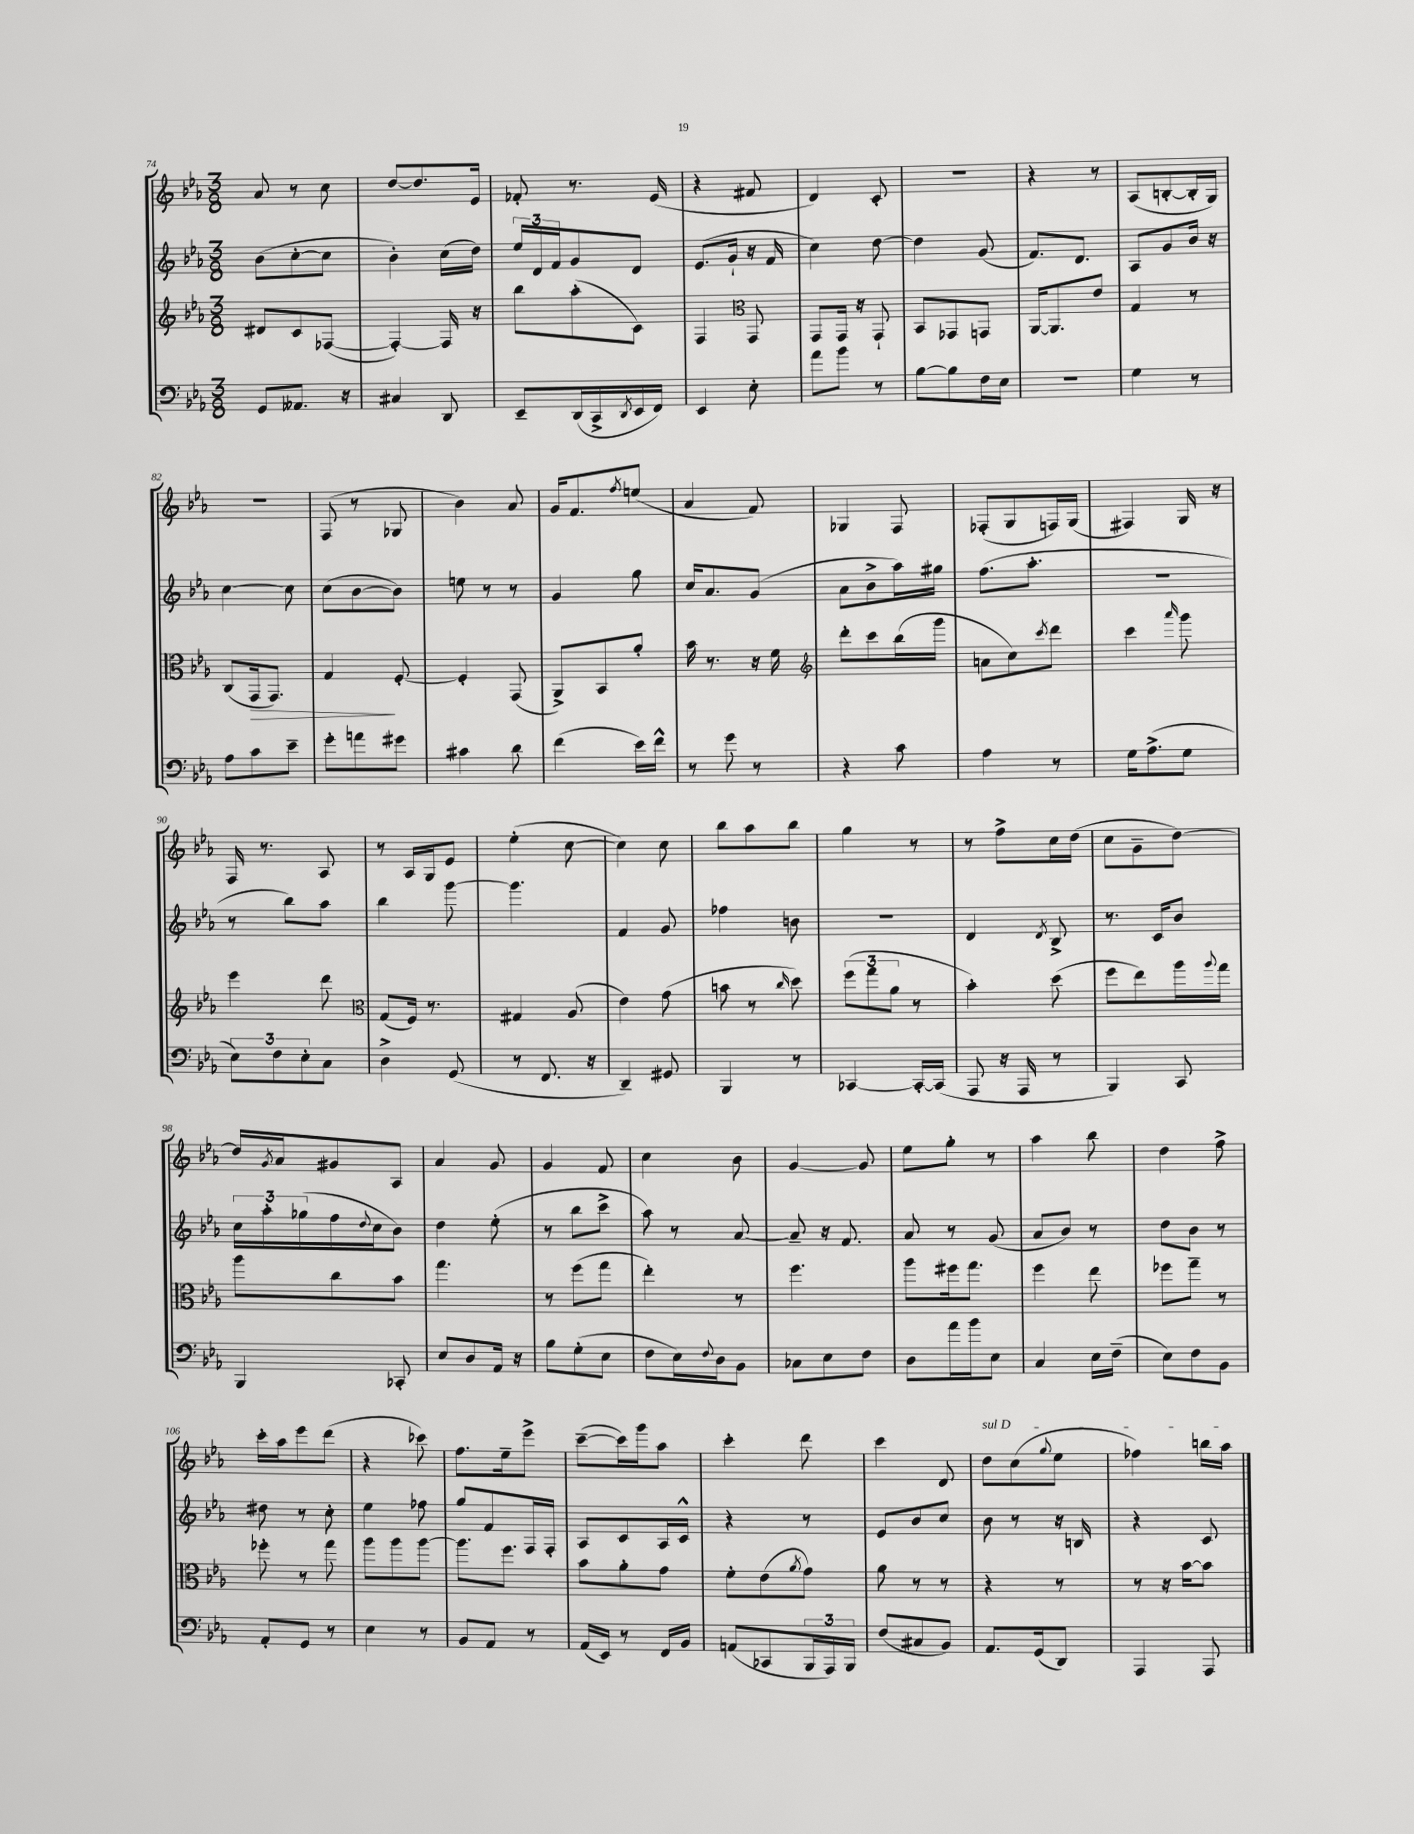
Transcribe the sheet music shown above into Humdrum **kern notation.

**kern	**kern	**dynam	**kern	**kern
*part4	*part3	*part3	*part2	*part1
*staff4	*staff3	*staff3	*staff2	*staff1
*clefF4	*clefG2	*	*clefG2	*clefG2
*k[b-e-a-]	*k[b-e-a-]	*	*k[b-e-a-]	*k[b-e-a-]
*M3/8	*M3/8	*	*M3/8	*M3/8
=74	=74	=74	=74	=74
8GG/L	8d#X/L	.	(8b-\L	8a-/
8.AA--X/J	8c/	.	[8cc'\	8r
.	([8F-X/J	.	8cc\J]	8cc\
16r	.	.	.	.
=75	=75	=75	=75	=75
4C#X/	4F-'/_)	.	4b-'\)	[8dd/L
.	.	.	.	8.dd/]
8DD/	16F-/]	.	(16cc\LL	.
.	16r	.	16dd\JJ)	16e-/Jk
=76	=76	=76	=76	=76
8EE-~/L	8bb-\L	.	24ee-/LL	8f-X'/
.	.	.	24d/	.
.	.	.	24f/J	.
(16DD/L	(8aa-'\	.	8g/	8.r
16CC^/	.	.	.	.
8qDD/	.	.	.	.
16EE-/	8c\J)	.	8d/J	.
16FF/JJ)	.	.	.	(16e-/
=77	=77	=77	=77	=77
4EE-/	4F/	.	(8.e-/L	4r
.	.	.	16g`/Jk	.
*	*clefC3	*	*	*
8E-'\	8GG/	.	16r	8f#X/
.	.	.	16f/	.
=78	=78	=78	=78	=78
8a-\L	8GG/L	.	4cc\)	4d/)
8b-\J	16GG/Jk	.	.	.
.	16r	.	.	.
8r	8GG`/	.	[8dd\	8c'/
=79	=79	=79	=79	=79
[8B-\L	8BB-/L	.	4dd\]	4.r
8B-\]	8GG-X/	.	.	.
16F\L	8GGn/J	.	(8g/	.
16E-\JJ	.	.	.	.
=80	=80	=80	=80	=80
4.r	[16AA-/KL	.	8.f/L)	4r
.	8.AA-/]	.	.	.
.	.	.	8.d/J	.
.	8e-/J	.	.	8r
=81	=81	=81	=81	=81
4G\	4G/	.	8A-/L	(8A-/L
.	.	.	8g/	[8Bn'/
8r	8r	.	16b-/Jk	16B'/L]
.	.	.	16r	16G/JJ)
!!LO:LB:g=z
=82	=82	=82	=82	=82
8A-\L	(8C/L	.	[4cc\	4.r
!	!	!LO:HP:b	!	!
8c\	16GG/k	>	.	.
.	8.GG/J)	.	.	.
8e-~\J	.	.	8cc\]	.
=83	=83	=83	=83	=83
8g'\L	4G/	.	(8cc\L	(8F/
8an\	.	.	[8b-\	8r
8g#X\J	[8F'/	]	8b-\J])	8G-X/
=84	=84	=84	=84	=84
4c#X\	4F'/]	.	8een\	4b-\)
.	.	.	8r	.
8d\	(8GG/	.	8r	8a-/
=85	=85	=85	=85	=85
(4f\	8AA-^/L)	.	4g/	16g/KL
.	.	.	.	8.f/
.	8BB-/	.	.	.
.	.	.	.	8qff/
16e-\LL)	8a-'/J	.	8gg\	(8een/J
16f^^\JJ	.	.	.	.
=86	=86	=86	=86	=86
8r	16b-\	.	16cc/KL	4a-/
.	8.r	.	8.a-/	.
8g\	.	.	.	.
8r	16r	.	(8g/J	8f/)
.	16f\	.	.	.
=87	=87	=87	=87	=87
*	*clefG2	*	*	*
4r	8ddd'\L	.	8a-\L	4G-X/
.	8ccc\	.	8b-^\	.
8c\	(16bb-\L	.	16aa-\L)	8F/
.	16ggg\JJ	.	16gg#X\JJ	.
=88	=88	=88	=88	=88
4A-\	8an\L	.	(8.ff\L	(8F-X'/L
.	8cc\)	.	.	8G/
.	.	.	8.aa-'\J	.
.	8qccc/	.	.	.
8r	8ddd\J	.	.	16Fn/L)
.	.	.	.	(16G/JJ
=89	=89	=89	=89	=89
16G\KL	4ccc\	.	4.r	4F#X/)
(8.A-^\	.	.	.	.
.	16qqaaa-/	.	.	.
8G\J	8ggg\	.	.	16G/
.	.	.	.	16r
!!LO:LB:g=z
=90	=90	=90	=90	=90
12E-\L)	4eee-\	.	8r	16F/
.	.	.	.	8.r
12F\	.	.	.	.
.	.	.	8bb-\L)	.
12E-'\	.	.	.	.
8C\J	8ddd\	.	8aa-\J	8A-/
=91	=91	=91	=91	=91
*	*clefC3	*	*	*
4D^\	(8G/L	.	4bb-\	8r
.	16F/Jk)	.	.	16A-/LL
.	8.r	.	.	16G/J
(8GG/	.	.	[8ggg\	8e-/J
=92	=92	=92	=92	=92
8r	4G#X/	.	4.ggg\]	(4ee-'\
8.FF/	.	.	.	.
.	(8A-/	.	.	[8cc\
16r	.	.	.	.
=93	=93	=93	=93	=93
4DD~/)	4e-\)	.	4f/	4cc\])
8GG#X/	(8g\	.	8g/	8cc\
=94	=94	=94	=94	=94
4BBB-/	8bn\	.	4ff-X\	8bb-\L
.	8r	.	.	8aa-\
.	16qqcc/	.	.	.
8r	8dd\)	.	8bn\	8bb-\J
=95	=95	=95	=95	=95
[4CC-X/	(12ff\L	.	4.r	4gg\
.	12gg\	.	.	.
.	12a-\J	.	.	.
16CC-'/LL_	8r	.	.	8r
(16CC-/JJ]	.	.	.	.
=96	=96	=96	=96	=96
8AAA-/	4b-'\)	.	4d/	8r
16r	.	.	.	8ff^\L
16AAA-/	.	.	.	.
.	.	.	8qd/	.
8r	(8dd\	.	8B-^/	16cc\L
.	.	.	.	(16dd\JJ
=97	=97	=97	=97	=97
4BBB-/)	8ff\L	.	8.r	8cc\L
.	8ee-\)	.	.	8g~\
.	.	.	16c/KL	.
8CC/	16aa-\L	.	8b-/J	[8dd\J)
.	8qqaa-/	.	.	.
.	16gg\JJ	.	.	.
!!LO:LB:g=z
=98	=98	=98	=98	=98
4BBB-/	8aa-\L	.	24cc\LL	16dd/LL]
.	.	.	24aa-'\	.
.	.	.	.	8qg/
.	.	.	.	16a-/J
.	.	.	(24gg-X\	.
.	8cc\	.	16ff\	8g#X/
.	.	.	8qqdd/	.
.	.	.	16cc\J	.
8CC-X'/	8b-\J	.	8b-\J)	8A-/J
=99	=99	=99	=99	=99
8E-/L	4.gg\	.	4dd\	4a-/
8D/	.	.	.	.
16AA-/Jk	.	.	(8ee-'\	8g/
16r	.	.	.	.
=100	=100	=100	=100	=100
8B-\L	8r	.	8r	4g/
(8G'\	(8ff\L	.	8bb-\L	.
8E-\J	8gg\J	.	8ccc^\J	8f/
=101	=101	=101	=101	=101
8F\L	4ee-'\)	.	8aa-\)	4cc\
16E-\L)	.	.	8r	.
8qqF/	.	.	.	.
16D\J	.	.	.	.
8BB-\J	8r	.	[8a-/	8b-\
=102	=102	=102	=102	=102
8C-X\L	4.ff\	.	8a-~/]	[4g/
8E-\	.	.	16r	.
.	.	.	8.f/	.
8F\J	.	.	.	8g/]
=103	=103	=103	=103	=103
8D\L	8aa-\L	.	8a-/	8ee-\L
16a-\L	16ff#X\k	.	8r	8gg'\J
16b-\J	8.gg\J	.	.	.
8E-\J	.	.	(8g/	8r
=104	=104	=104	=104	=104
4C/	4ff\	.	8a-/L	4aa-\
.	.	.	8b-/J)	.
16E-\LL	8ee-\	.	8r	8bb-\
(16F~\JJ	.	.	.	.
=105	=105	=105	=105	=105
8E-\L)	8ff-X\L	.	8dd\L	4dd\
8F\	8gg~\J	.	8b-\J	.
8BB-\J	8r	.	8r	8ff^\
!!LO:LB:g=z
=106	=106	=106	=106	=106
8AA-'/L	8ff-X'\	.	8dd#X\	16ccc'\LL
.	.	.	.	16aa-\J
8GG/J	8r	.	8r	8eee-\
8r	8gg\	.	8cc'\	(8ddd\J
=107	=107	=107	=107	=107
4E-\	8aa-\L	.	4ee-\	4r
.	8aa-\	.	.	.
8r	[8aa-\J	.	8ff-X\	8ccc-X\)
=108	=108	=108	=108	=108
8BB-/L	8.aa-\L]	.	8gg/L	8.ff\L
8AA-/J	.	.	8f/	.
.	8.ff\J	.	.	16ee-~\k
8r	.	.	16F/L	8eee-^\J
.	.	.	16F'/JJ	.
=109	=109	=109	=109	=109
(16AA-/LL	8b-\L	.	8A-/L	([8ccc~\L
16EE-/JJ)	.	.	.	.
8r	8a-'\	.	8c/	16ccc\L])
.	.	.	.	16ggg\J
16FF/LL	8g\J	.	16A-/L	8aa-\J
16BB-/JJ	.	.	16c^^/JJ	.
=110	=110	=110	=110	=110
(8AAn/L	8f'\L	.	4r	4ccc'\
8CC-X/	(8e-\	.	.	.
.	8qa-/	.	.	.
24BBB-/L	8g\J)	.	8r	8ddd\
24AAA-/)	.	.	.	.
24BBB-/JJ	.	.	.	.
=111	=111	=111	=111	=111
(8F/L	8a-\	.	8e-/L	4ccc\
8C#X/	8r	.	8b-/	.
8BB-/J)	8r	.	8cc/J	8d/
=112	=112	=112	=112	=112
!	!	!	!	!LO:TX:a:i:t=sul D
8.AA-/L	4r	.	8b-\	8dd\L
.	.	.	8r	(8cc\
(16GG/k	.	.	.	.
.	.	.	.	8qqgg/
8DD/J)	8r	.	16r	8ee-\J
.	.	.	16Bn/	.
=113	=113	=113	=113	=113
4AAA-/	8r	.	4r	4ff-X\)
.	16r	.	.	.
.	[16b-\KL	.	.	.
8AAA-/	8b-\J]	.	8c/	16bbn\LL
.	.	.	.	16aa-\JJ
==	==	==	==	==
*-	*-	*-	*-	*-
